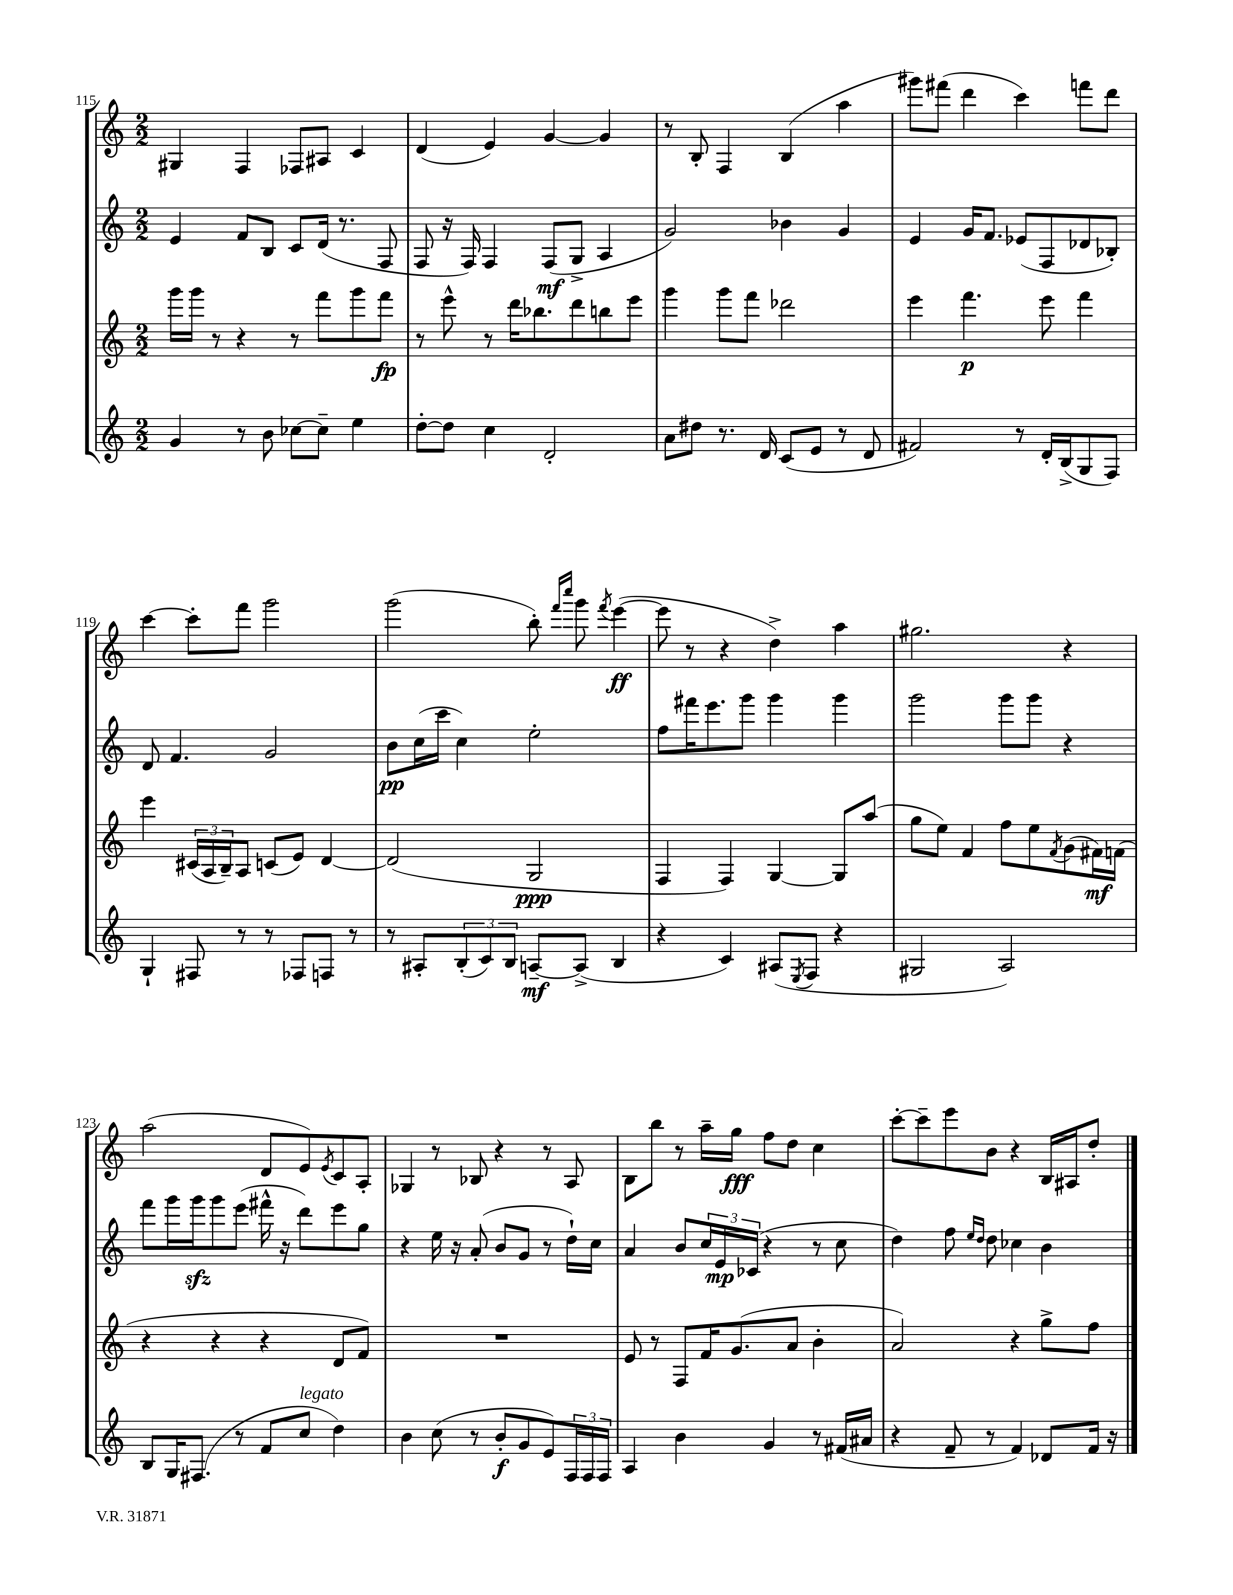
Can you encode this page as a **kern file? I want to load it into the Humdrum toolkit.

**kern	**dynam	**kern	**dynam	**kern	**dynam	**kern	**dynam
*part4	*part4	*part3	*part3	*part2	*part2	*part1	*part1
*staff4	*staff4	*staff3	*staff3	*staff2	*staff2	*staff1	*staff1
*clefG2	*	*clefG2	*	*clefG2	*	*clefG2	*
*k[]	*	*k[]	*	*k[]	*	*k[]	*
*M2/2	*	*M2/2	*	*M2/2	*	*M2/2	*
=115	=115	=115	=115	=115	=115	=115	=115
4g/	.	16ggg\LL	.	4e/	.	4G#X/	.
.	.	16ggg\JJ	.	.	.	.	.
.	.	8r	.	.	.	.	.
8r	.	4r	.	8f/L	.	4F/	.
8b\	.	.	.	8B/J	.	.	.
[8cc-X\L	.	8r	.	8c/L	.	8F-X/L	.
8cc-~\J]	.	8fff\L	.	(16d/Jk	.	8A#X/J	.
.	.	.	.	8.r	.	.	.
4ee\	.	8ggg\	.	.	.	4c/	.
.	.	8fff\J	fp	8F/	.	.	.
=116	=116	=116	=116	=116	=116	=116	=116
[8dd'\L	.	8r	.	8F/	.	(4d/	.
8dd\J]	.	8eee^^\	.	16r	.	.	.
.	.	.	.	16F/)	.	.	.
4cc\	.	8r	.	4F/	.	4e/)	.
.	.	16ddd\KL	.	.	.	.	.
.	.	8.bb-X\	.	.	.	.	.
2d'/	.	.	.	(8F/L	mf	[4g/	.
.	.	8ddd\	.	8G^/J	.	.	.
.	.	8bbn\	.	4A/	.	4g/]	.
.	.	8eee\J	.	.	.	.	.
=117	=117	=117	=117	=117	=117	=117	=117
8a\L	.	4ggg\	.	2g/)	.	8r	.
8dd#X\J	.	.	.	.	.	8B'/	.
8.r	.	8ggg\L	.	.	.	4F/	.
.	.	8fff\J	.	.	.	.	.
16d/	.	.	.	.	.	.	.
(8c/L	.	2ddd-X\	.	4b-X\	.	(4B/	.
8e/J	.	.	.	.	.	.	.
8r	.	.	.	4g/	.	4aa\	.
8d/	.	.	.	.	.	.	.
=118	=118	=118	=118	=118	=118	=118	=118
2f#X/)	.	4eee\	.	4e/	.	8ggg#X\L)	.
.	.	.	.	.	.	(8fff#X\J	.
.	.	4.fff\	p	16g/KL	.	4ddd\	.
.	.	.	.	8.f/J	.	.	.
8r	.	.	.	(8e-X/L	.	4ccc\)	.
16d'/LL	.	8eee\	.	8F/	.	.	.
(16B^/J	.	.	.	.	.	.	.
8G/	.	4fff\	.	8d-X/	.	8fffn\L	.
8F/J)	.	.	.	8B-X'/J)	.	8ddd\J	.
!!LO:LB:g=z
=119	=119	=119	=119	=119	=119	=119	=119
4G`/	.	4eee\	.	8d/	.	[4ccc\	.
.	.	.	.	4.f/	.	.	.
8F#X/	.	(24c#X/LL	.	.	.	8ccc'\L]	.
.	.	24A/	.	.	.	.	.
.	.	24B~/J)	.	.	.	.	.
8r	.	8A/J	.	.	.	8fff\J	.
8r	.	(8cn/L	.	2g/	.	2ggg\	.
8F-X/L	.	8e/J)	.	.	.	.	.
8Fn/J	.	[4d/	.	.	.	.	.
8r	.	.	.	.	.	.	.
=120	=120	=120	=120	=120	=120	=120	=120
8r	.	(2d/]	.	8b\L	pp	(2ggg\	.
8A#X'/L	.	.	.	(16cc\L	.	.	.
.	.	.	.	16ccc\JJ	.	.	.
(12B'/	.	.	.	4cc\)	.	.	.
12c/)	.	.	.	.	.	.	.
12B/J	.	.	.	.	.	.	.
[8An~/L	mf	2G/	ppp	2ee'\	.	8bb'\)	.
.	.	.	.	.	.	16qqfff/LL	.
.	.	.	.	.	.	16qqcccc/JJ	.
(8A^/J]	.	.	.	.	.	8ggg\	.
.	.	.	.	.	.	8qfff/	.
4B/	.	.	.	.	.	([4eee\	ff
=121	=121	=121	=121	=121	=121	=121	=121
4r	.	4F/	.	8ff\L	.	8eee\]	.
.	.	.	.	16fff#X\K	.	8r	.
.	.	.	.	8.eee\	.	.	.
4c/)	.	4F/)	.	.	.	4r	.
.	.	.	.	8ggg\J	.	.	.
(8A#X/L	.	[4G/	.	4ggg\	.	4dd^\)	.
8qE/	.	.	.	.	.	.	.
8F/J	.	.	.	.	.	.	.
4r	.	8G/L]	.	4ggg\	.	4aa\	.
.	.	(8aa/J	.	.	.	.	.
=122	=122	=122	=122	=122	=122	=122	=122
2G#X/	.	8gg\L	.	2ggg\	.	2.gg#X\	.
.	.	8ee\J)	.	.	.	.	.
.	.	4f/	.	.	.	.	.
2A/)	.	8ff\L	.	8ggg\L	.	.	.
.	.	8ee\	.	8ggg\J	.	.	.
.	.	8qf/	.	.	.	.	.
.	.	(8g\	.	4r	.	4r	.
.	.	16f#X\L)	mf	.	.	.	.
.	.	(16fn\JJ	.	.	.	.	.
!!LO:LB:g=z
=123	=123	=123	=123	=123	=123	=123	=123
8B/L	.	4r	.	8fff\L	.	(2aa\	.
16G/K	.	.	.	16ggg\L	.	.	.
(8.F#X/J	.	.	.	16gggzz\J	.	.	.
.	.	4r	.	8ggg\	.	.	.
8r	.	.	.	(8eee\J	.	.	.
8f/L	.	4r	.	16fff#X^^\	.	8d/L	.
.	.	.	.	16r	.	.	.
!LO:TX:a:i:t=legato	!	!	!	!	!	!	!
8cc/J	.	.	.	8ddd\L)	.	8e/)	.
.	.	.	.	.	.	8qe/	.
4dd\)	.	8d/L	.	8eee\	.	8c/	.
.	.	8f/J)	.	8gg\J	.	8A'/J	.
=124	=124	=124	=124	=124	=124	=124	=124
4b\	.	1r	.	4r	.	4G-X/	.
(8cc\	.	.	.	16ee\	.	8r	.
.	.	.	.	16r	.	.	.
8r	.	.	.	(8a'/	.	8B-X/	.
8b'/L	f	.	.	8b/L	.	4r	.
8g/	.	.	.	8g/J	.	.	.
8e/)	.	.	.	8r	.	8r	.
24F/L	.	.	.	16dd`\LL)	.	8A/	.
24F/	.	.	.	.	.	.	.
.	.	.	.	16cc\JJ	.	.	.
24F/JJ	.	.	.	.	.	.	.
=125	=125	=125	=125	=125	=125	=125	=125
4A/	.	8e/	.	4a/	.	8B\L	.
.	.	8r	.	.	.	8bb\J	.
4b\	.	8F/L	.	8b/L	.	8r	.
.	.	16f/K	.	24cc/L	.	16aa~\LL	.
.	.	.	.	24e/	mp	.	.
.	.	(8.g/	.	.	.	16gg\JJ	fff
.	.	.	.	(24c-X/JJ	.	.	.
4g/	.	.	.	4r	.	8ff\L	.
.	.	8a/J	.	.	.	8dd\J	.
8r	.	4b'\	.	8r	.	4cc\	.
(16f#X/LL	.	.	.	8cc\	.	.	.
16a#X/JJ	.	.	.	.	.	.	.
=126	=126	=126	=126	=126	=126	=126	=126
4r	.	2a/)	.	4dd\)	.	[8ccc'\L	.
.	.	.	.	.	.	8ccc~\]	.
8f~/	.	.	.	8ff\	.	8eee\	.
.	.	.	.	16qqee/LL	.	.	.
.	.	.	.	16qqdd/JJ	.	.	.
8r	.	.	.	8dd\	.	8b\J	.
4f/)	.	4r	.	4cc-X\	.	4r	.
8d-X/L	.	8gg^\L	.	4b\	.	16B/LL	.
.	.	.	.	.	.	16A#X/J	.
16f/Jk	.	8ff\J	.	.	.	8dd'/J	.
16r	.	.	.	.	.	.	.
==	==	==	==	==	==	==	==
*-	*-	*-	*-	*-	*-	*-	*-
